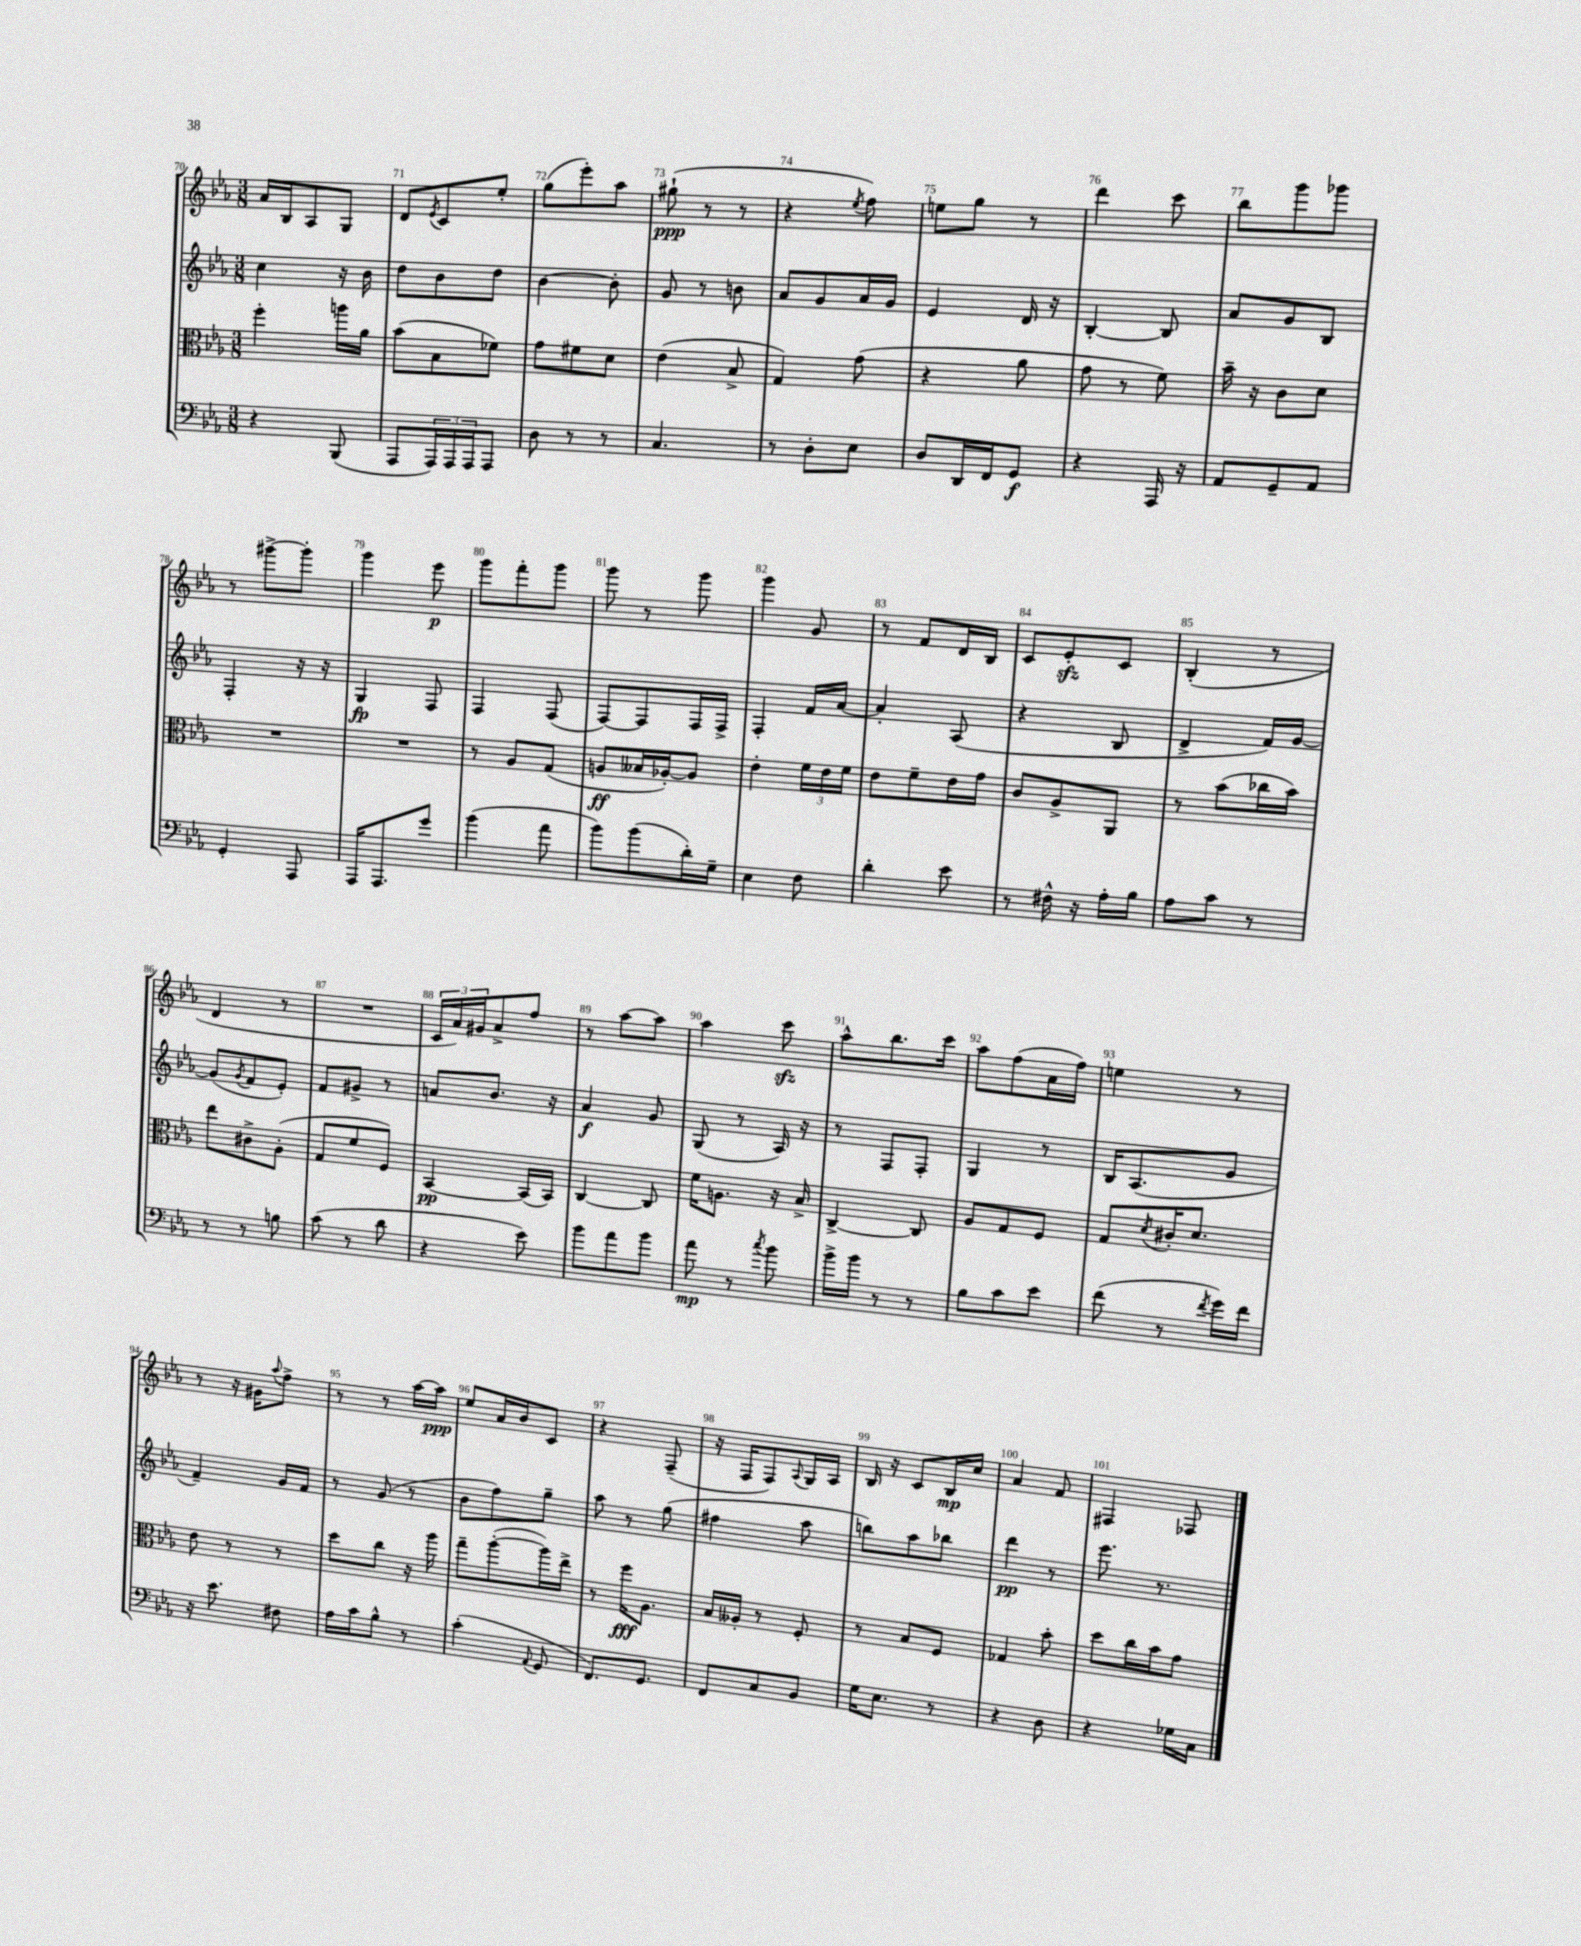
<<
\new StaffGroup <<
\new Staff = "s0" {
    \clef treble \key ees \major \numericTimeSignature \time 3/8
    aes'16 bes16 aes8 g8 |
    d'8 \acciaccatura { ees'8 } c'8 ees''8-. |
    g''8( ees'''8-.) aes''8 |
    gis''8-!\ppp( r8 r8 |
    r4 \acciaccatura { ees''8 } f''8) |
    e''8 g''8 r8 |
    d'''4 c'''8 |
    bes''8 g'''8 ges'''8 |
    r8 gis'''8~-> gis'''8-. |
    g'''4 ees'''8\p |
    g'''8 f'''8-. g'''8 |
    g'''8 r8 g'''8 |
    g'''4 g'8 |
    r8 f'8 d'16 bes16 |
    c'8 ees'8-.\sfz c'8 |
    bes4-.( r8 |
    d'4 r8 |
    R4. |
    \tuplet 3/2 { c'16 aes'16) gis'16 } aes'8-> f''8 |
    r8 aes''8~ aes''8 |
    aes''4 c'''8\sfz |
    aes''8-^ bes''8. c'''16 |
    aes''8 f''8( aes'16 f''16) |
    e''4 r8 |
    r8 r16 gis'16 \appoggiatura { aes''8 } f''8-> |
    r8 r8 aes''16~ aes''16\ppp |
    ees''8 aes'16 bes'16 c'8 |
    r4 f8--( |
    r16 f16 f8) \appoggiatura { aes8 } g16 aes16 |
    bes16 r16 c'8 bes16\mp c''16 |
    aes'4 f'8 |
    fis4 fes8 \bar "|." |
}
\new Staff = "s1" {
    \clef treble \key ees \major \numericTimeSignature \time 3/8
    c''4 r16 bes'16 |
    d''8 bes'8 d''8 |
    bes'4~ bes'8-. |
    g'8 r8 b'8 |
    aes'8 g'8 aes'16 g'16 |
    ees'4 d'16 r16 |
    bes4~-. bes8 |
    aes'8 g'8 bes8 |
    f4-. r16 r16 |
    g4\fp f8 |
    f4 f8( |
    f8~) f8 f16 f16-> |
    f4-. f'16 aes'16~ |
    aes'4-. aes8( |
    r4 bes8 |
    d'4-> f'16) g'16~ |
    g'8( \acciaccatura { g'8 } f'8 ees'8-.) |
    f'8 gis'8-> r8 |
    a'8 bes'8. r16 |
    aes'4\f g'8 |
    g8( r8 aes16) r16 |
    r8 f8 f8-. |
    g4 r8 |
    bes16 aes8.( g'8 |
    f'4--) g'16 f'16 |
    r8 g'8( r8 |
    bes'8 f''8) g''8-- |
    aes''8 r8 g''8( |
    fis''4 aes''8 |
    b''8) aes''8 bes''8 |
    d'''4\pp r8 |
    ees'''8. r8. \bar "|." |
}
\new Staff = "s2" {
    \clef alto \key ees \major \numericTimeSignature \time 3/8
    f''4-. a''16 aes'16 |
    bes'8( bes8 fes'8) |
    g'8 fis'8 d'8 |
    ees'4( bes8-> |
    g4) g'8( |
    r4 aes'8 |
    g'8 r8 f'8) |
    bes'16-- r16 c'8 d'8 |
    R4. |
    R4. |
    r8 aes8 g8( |
    a8\ff beses16 aes16~-.) aes8 |
    ees'4-. \tuplet 3/2 { f'16 ees'16 f'16 } |
    ees'8 f'8-- ees'16 g'16 |
    c'8 aes8-> aes,8 |
    r8 bes'8( ces''16 bes'16) |
    ees''8 cis'8-> aes8-.( |
    g8 f'8 f8) |
    bes,4~\pp bes,16( bes,16) |
    c4~ c8 |
    f'16 a8. r16 bes16-> |
    c4~-> c8 |
    aes8 g8 f8 |
    g8 \acciaccatura { d'8 } cis'16-. d'8. |
    ees'8 r8 r8 |
    d''8 c''8 r16 aes''16 |
    g''8-- aes''8~-.( aes''16) ees''16-> |
    r8 f''16\fff aes8. |
    bes16 aeses16-. r8 f8-. |
    r8 bes8 f8 |
    ges4 bes'8-. |
    d''8 c''16 bes'16 g'8 \bar "|." |
}
\new Staff = "s3" {
    \clef bass \key ees \major \numericTimeSignature \time 3/8
    r4 bes,,8( |
    aes,,8 \tuplet 3/2 { aes,,16) aes,,16 aes,,16 } aes,,8 |
    d8 r8 r8 |
    c4. |
    r8 d8-. ees8 |
    d8 d,16 f,16 g,8\f |
    r4 aes,,16 r16 |
    aes,8 g,8-- aes,8 |
    g,4-. aes,,8 |
    aes,,16 aes,,8. g'8 |
    bes'4( aes'8 |
    bes'8) bes'8( d'16-.) g16-- |
    ees4 f8 |
    d'4-. ees'8 |
    r8 fis16-^ r16 aes16-. bes16 |
    aes8 c'8 r8 |
    r8 r8 b8 |
    c'8( r8 d'8 |
    r4 ees'8) |
    bes'8 aes'8 bes'8 |
    aes'8\mp r8 \acciaccatura { c''8 } bes'8 |
    bes'16-> bes'16 r8 r8 |
    bes8 c'8 ees'8 |
    f'8( r8 \acciaccatura { f'8 } g'16) f'16 |
    r16 ees'8. fis8 |
    aes16 c'16 bes8-^ r8 |
    c'4-.( \appoggiatura { aes,8 } g,8 |
    f,8.) g,8. |
    f,8 c8 bes,8 |
    g16 ees8. r8 |
    r4 d8 |
    r4 ges16 c16 \bar "|." |
}
>>
>>
\layout { \context { \Score currentBarNumber = #70 \override BarNumber.break-visibility = ##(#f #t #t) barNumberVisibility = #all-bar-numbers-visible } }
